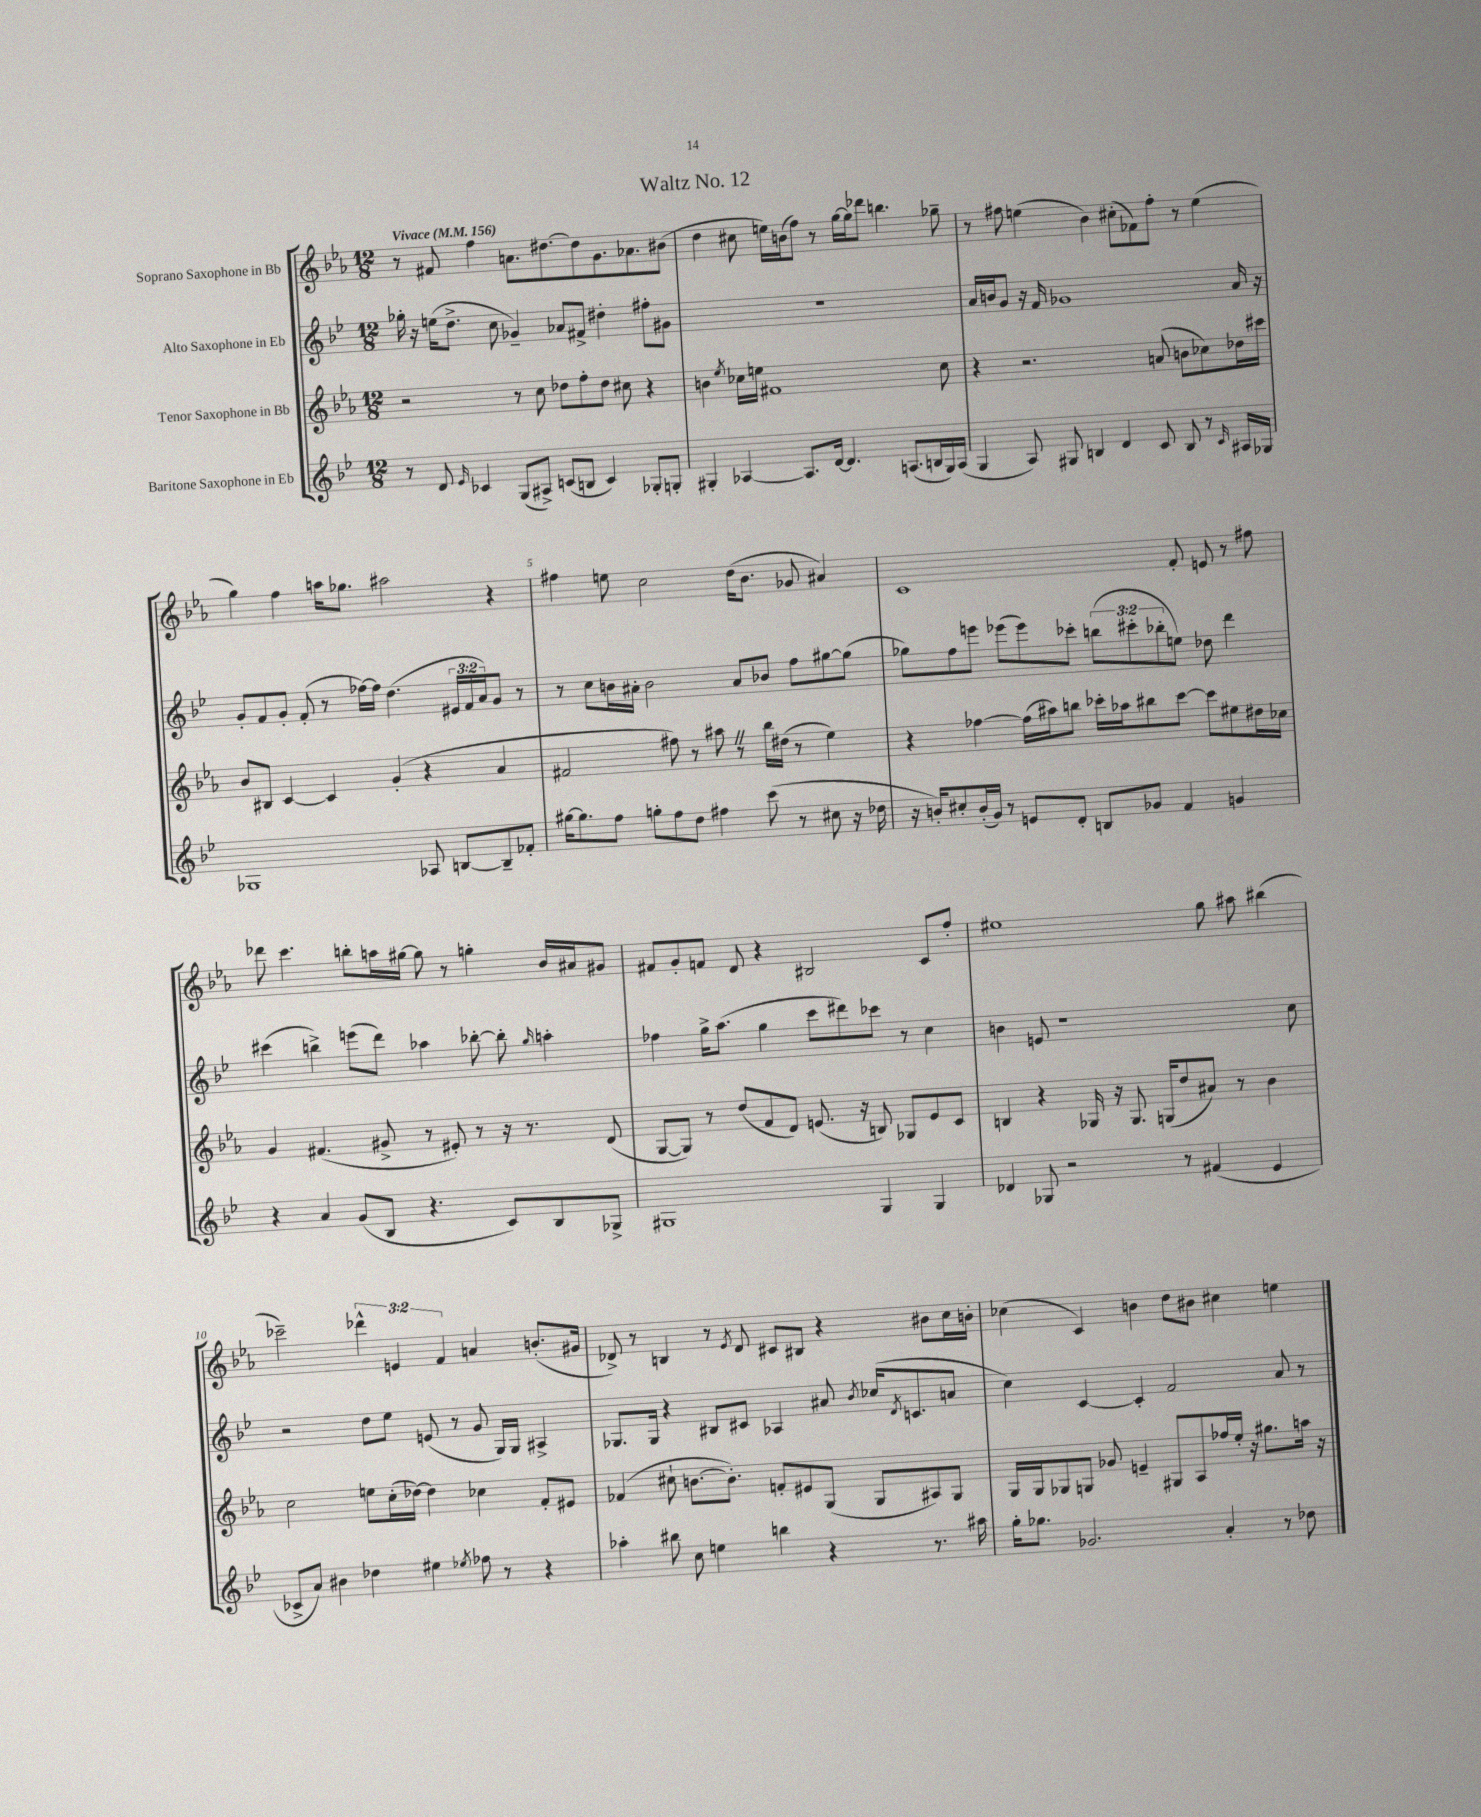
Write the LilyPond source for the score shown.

\header { title = "Waltz No. 12" }
<<
\new StaffGroup <<
\new Staff = "s0" \with { instrumentName = "Soprano Saxophone in Bb" } {
    \clef treble \key ees \major \numericTimeSignature \time 12/8 \override Staff.TupletNumber.text = #tuplet-number::calc-fraction-text \tempo "Vivace" 4 = 156
    r8 fis'8 f''4 a'8. dis''8.~ dis''8 g'8. aes'8. bis'8( |
    d''4 cis''8 e''16) b'16( f''8) r8 g''16~ g''16 des'''8 b''4. ges''8-- |
    r8 fis''8 e''4( bes'4) cis''8-.( fes'8) fis''8-. r8 e''4( |
    g''4) f''4 a''16 ges''8. ais''2 r4 |
    fis''4 e''8 c''2 d''16( bes'8. ges'8 ais'4) |
    c'1 f'8-. e'8 r8 fis''8 |
    des'''8 c'''4. b''8-. a''16 gis''16~ gis''8 r8 g''4-. bes'16 ais'16 gis'8 |
    fis'8 g'8-. f'8 d'8 r4 bis2 c'8 f''8-. |
    eis''1 g''8 ais''8 bis''4( |
    ces'''2--) \tuplet 3/2 { des'''4-^ e'4 f'4 } a'4 b'8.-.( gis'16 |
    des'8->) r8 b4 r8 \acciaccatura { ees'8 } des'8 cis'8 bis8 r4 bis'8 c''16 b'16-. |
    ces''4( c'4) b'4 d''8 bis'8 cis''4 e''4 \bar "|." |
}
\new Staff = "s1" \with { instrumentName = "Alto Saxophone in Eb" } {
    \clef treble \key bes \major \numericTimeSignature \time 12/8 \override Staff.TupletNumber.text = #tuplet-number::calc-fraction-text
    ges''16-. r16 e''16( d''8.-> c''8 ges'4--) aes'8 fis'8-> dis''4-. fis''8-. gis'8 |
    R1. |
    a'16 b'16 g'8 r16 f'16 ges'1 a'16 r16 |
    g'8-. f'8 g'8-. f'8-.( r8 fes''16~) fes''16 d''4.( \tuplet 3/2 { eis'16 f'16 a'16) } g'8 r8 |
    r8 c''8 b'16 ais'16-. b'2 ais'8 bes'8 f''8 gis''8~ gis''8( |
    ges''8) f''8 e'''8 ees'''8( ees'''8) ces'''8-. \tuplet 3/2 { b''8( cis'''8-. bes''8-. } e''8) des''8 d'''4 |
    cis'''4( b''4->) e'''8( d'''8) aes''4 bes''8~-. bes''8-. \grace { g''16 } a''4-. |
    fes''4 g''16-> a''8.( g''4 c'''8 dis'''8) ces'''8 r8 c''4 |
    b'4 e'8 r1 c''8 |
    r2 d''8 ees''8 e'8( r8 g'8 g16) g16 ais4-> |
    ges8. ges16 r4 bis8 cis'8 aes4 ais'8 \acciaccatura { bes'8 } ces''16( \acciaccatura { d'8 } c'8. a'8 |
    c''4) c'4~ c'4-. f'2 a'8 r8 \bar "|." |
}
\new Staff = "s2" \with { instrumentName = "Tenor Saxophone in Bb" } {
    \clef treble \key ees \major \numericTimeSignature \time 12/8
    r2 r8 c''8 des''8 f''8-. des''8 cis''8 r4 |
    b'4 \acciaccatura { ees''8 } ces''16 e''16 fis'1 ces''8 |
    r4 r2. a'8( b'8 ces''8) des''16 cis'''16 |
    bes'8 bis8 c'4~ c'4 g'4-.( r4 aes'4 |
    fis'2 fis''8) r8 ais''8 \once \override BreathingSign.text = \markup { \musicglyph "scripts.caesura.straight" } \breathe r8 bes''16 dis''16( r8 ees''4) |
    r4 fes''4~ fes''16( ais''16) b''8 ces'''16-. aes''16 bis''8 ces'''8~ ces'''8 eis''8 dis''16 ces''16 |
    g'4 fis'4.( gis'8-> r8 eis'8-.) r8 r16 r8. d'8( |
    g8~ g8) r8 d''8( f'8 d'8) e'8.( r16 b8) ges8 e'8 c'8 |
    b4 r4 ges16 r16 ges8. g16( d''8 ais'8) r8 bes'4 |
    c''2 e''8 c''16-.( des''16~) des''4 ces''4 f'8-. eis'8 |
    fes'4( cis''8-! b'8.~ b'8.-.) f'8-. eis'8 g8( g8 ais8) g8 |
    g16 g16 ges8 g8 ges'8 e'4-- gis8 aes8 fes''16 ees''16-. r16 gis''8. a''16 r16 \bar "|." |
}
\new Staff = "s3" \with { instrumentName = "Baritone Saxophone in Eb" } {
    \clef treble \key bes \major \numericTimeSignature \time 12/8
    r8 d'8 \grace { ees'16 } ces'4 g8( ais8->) c'8( b8 c'4) ges8-. g8-. |
    gis4-. aes4~ aes8. d'16~ d'4. a8.( b16 gis16) a16( |
    g4 a8) gis8 b4 d'4 c'8 b8 r8 \grace { c'16 } ais16 ges16 |
    ges1 aes8 b8~ b8-- fes'8-. |
    gis''16~ gis''8. f''8 g''8-. f''8 d''8 fis''4 c'''8( r8 cis''8 r16 des''16 |
    r16 b'16-.) cis''8-. b'16-.( g'16) r8 e'8 d'8-. b8 ges'8 f'4 g'4 |
    r4 a'4 g'8( bes8 r4. c'8) bes8 ges8-> |
    gis1 gis4 gis4 |
    des'4 ges8 r2 r8 fis'4( ees'4 |
    ces'8-> a'8) bis'4 des''4 eis''4 \acciaccatura { ees''8 } fes''8 r8 r4 |
    aes''4-. bis''8 c''8 e''4 b''4 r4 r8. ais''16 |
    g''16-. ges''8. ges'2. a'4-. r8 des''8 \bar "|." |
}
>>
>>
\layout { \context { \Score \override BarNumber.break-visibility = ##(#f #t #t) barNumberVisibility = #(every-nth-bar-number-visible 5) } }
